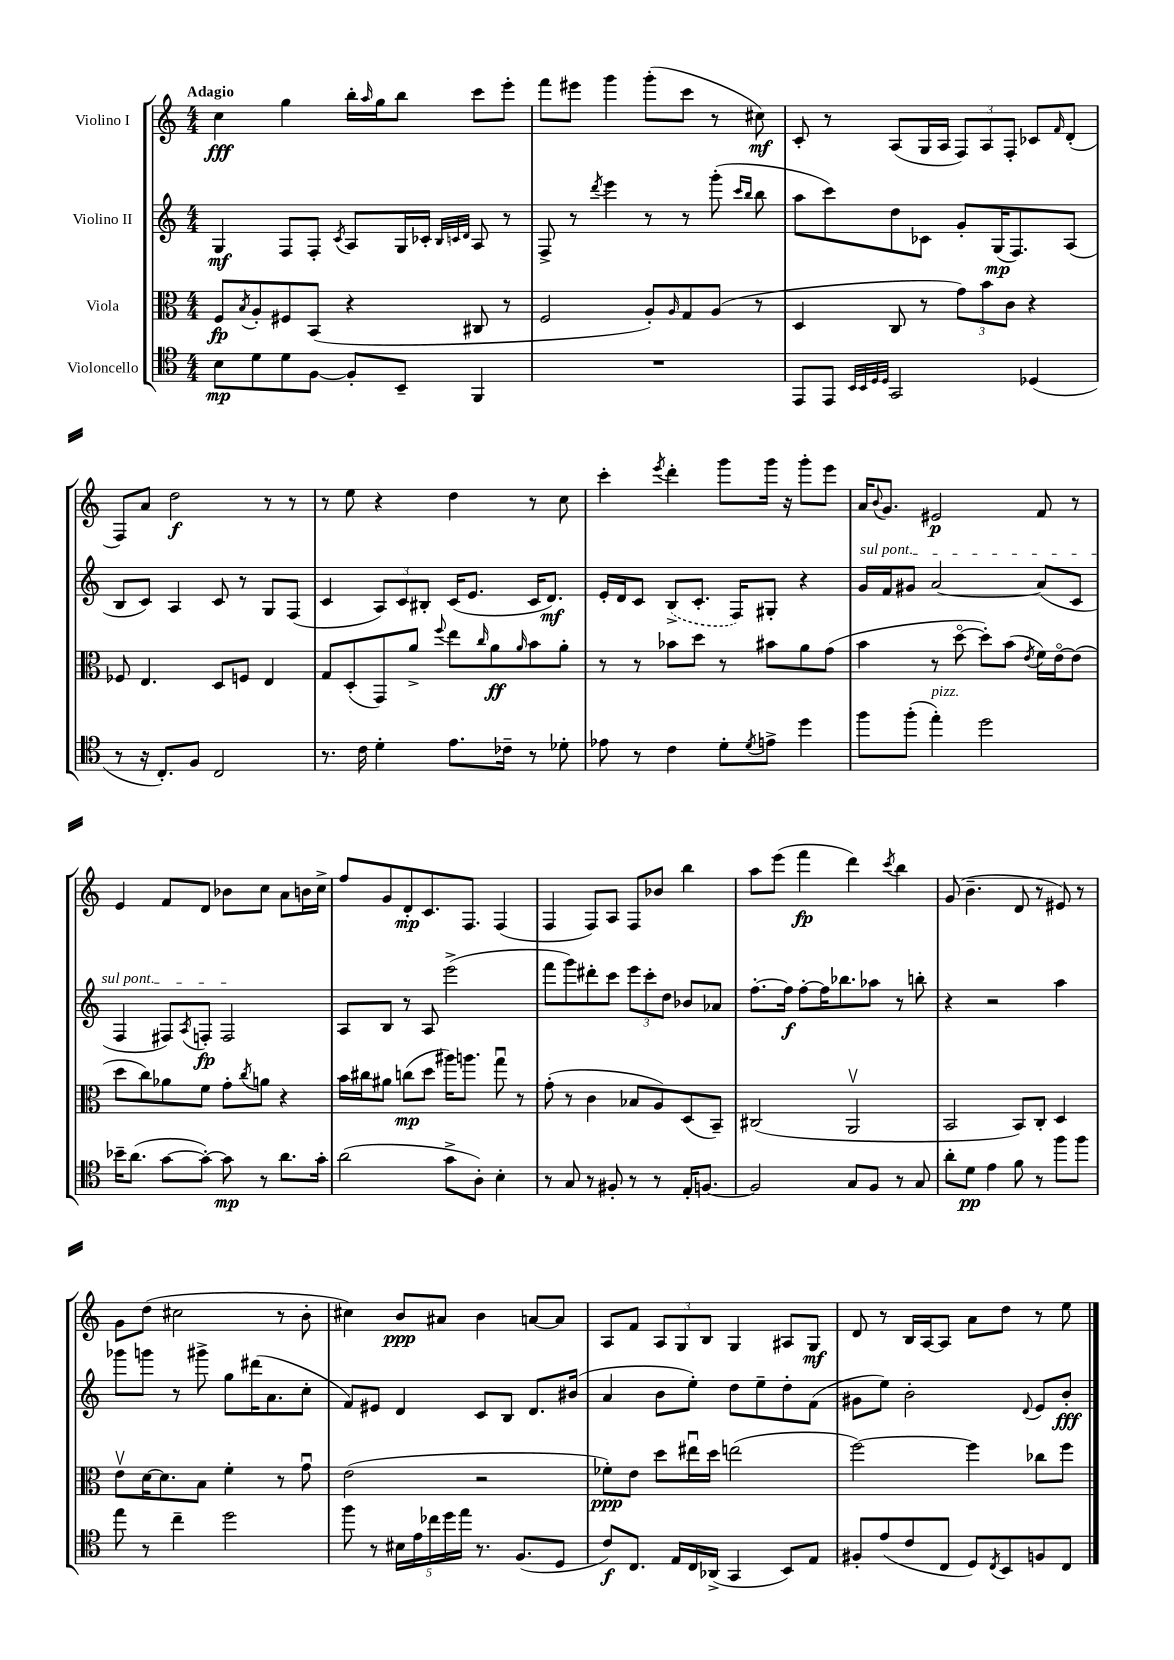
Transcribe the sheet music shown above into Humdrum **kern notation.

**kern	**kern	**kern	**kern
*staff4	*staff3	*staff2	*staff1
*clefC4	*clefC3	*clefG2	*clefG2
*k[]	*k[]	*k[]	*k[]
*M4/4	*M4/4	*M4/4	*M4/4
8B	8F	4G	4cc
.	8qB	.	.
8d	8A'	.	.
8d	8F#	8F	4gg
[8F	(8BB	8F'	.
.	.	8qc	.
8F']	4r	8A	16bb'
.	.	.	16qqaa
.	.	.	16gg
8BB~	.	16G	8bb
.	.	16c-'	.
.	.	32qqB	.
.	.	32qqc	.
.	.	32qqd	.
4FF	8C#	8A	8ccc
.	8r	8r	8eee'
=	=	=	=
1r	2F	8F^	8fff
.	.	8r	8eee#
.	.	8qddd	.
.	.	4eee	4ggg
.	8A')	8r	(8ggg'
.	16qqA	.	.
.	8G	8r	8ccc
.	(8A	(8ggg'	8r
.	.	16qqccc	.
.	.	16qqbb	.
.	8r	8bb	8cc#)
=	=	=	=
8EE	4D	8aa	8c'
8EE	.	8ccc)	8r
32qqBB	.	.	.
32qqBB	.	.	.
32qqD	.	.	.
32qqD	.	.	.
2GG	8C	8dd	(8A
.	8r	8c-	16G
.	.	.	16A
.	12g)	8g'	12F)
.	12b	.	12A
.	.	(16G	.
.	12c	.	12F'
.	.	8.F)	.
(4D-	4r	.	8c-
.	.	.	16qqf
.	.	(8A	(8d'
=	=	=	=
8r	8F-	8B	8F)
16r	4.E	8c)	8a
8.C')	.	.	.
.	.	4A	2dd
8F	.	.	.
2C	8D	8c	.
.	8F	8r	.
.	4E	8G	8r
.	.	(8F	8r
=	=	=	=
8.r	8G	4c	8r
.	(8D'	.	8ee
16c	.	.	.
4d'	8GG)	12A)	4r
.	.	12c	.
.	8a^	.	.
.	.	12B#'	.
.	8qqff	.	.
8.e	8ee	(16c	4dd
.	.	8.e	.
.	16qqcc	.	.
.	8a	.	.
16c-~	.	.	.
.	16qqa	.	.
8r	8b	16c	8r
.	.	8.d)	.
8d-'	8a'	.	8cc
=	=	=	=
8e-	8r	16e'	4ccc'
.	.	16d	.
8r	8r	8c	.
.	.	.	8qeee
4c	8b-	(8B^	4ddd'
.	8dd	8.c'	.
8d'	8r	.	8ggg
.	.	16F)	.
8qd	.	.	.
8e^	8b#	8G#'	16ggg
.	.	.	16r
4dd	8a	4r	8ggg'
.	(8g	.	8eee
=	=	=	=
8ff	4b	16g	16a
.	.	.	8qqb
.	.	16f	8.g
(8ff'	.	8g#	.
4ee')	8r	[2a	2e#
.	[8ddo	.	.
2dd	8dd'])	.	.
.	(8b	.	.
.	8qe	.	.
.	16f)	(8a]	8f
.	[16eo	.	.
.	(8e]	8c	8r
=	=	=	=
16b-~	8dd	4F	4e
(8.a	.	.	.
.	8cc)	.	.
[8g	8a-	8F#)	8f
.	.	8qA	.
8g'_)	8f	8F'	8d
8g]	8g'	2F	8b-
.	8qcc	.	.
8r	8a	.	8cc
8.a	4r	.	8a
.	.	.	16b
16g'	.	.	16cc^
=	=	=	=
(2a	16b	8A	8ff
.	16cc#	.	.
.	8a#	8B	8g
.	(8cc	8r	8d'
.	8dd	8A	8.c
8g^	16aa#)	(2eee^	.
.	8.aa	.	8.F
8A')	.	.	.
4B'	8ggu	.	(4F
.	8r	.	.
=	=	=	=
8r	(8g'	8fff	4F
8G	8r	8ggg)	.
8r	4c	8ddd#'	8F)
8F#'	.	8ccc	8A
8r	8B-	12eee	8F
.	.	12ccc'	.
8r	8A)	.	8b-
.	.	12dd	.
16E'	(8D	8b-	4bb
[8.F	.	.	.
.	8BB~)	8a-	.
=	=	=	=
2F]	(2C#	[8.ff'	8aa
.	.	.	(8eee
.	.	16ff]	.
.	.	[8ff'	4fff
.	.	16ff]	.
.	.	8.bb-	.
8G	2AAv	.	4ddd)
8F	.	8aa-	.
.	.	.	8qccc
8r	.	8r	4bb
8G	.	8bb'	.
=	=	=	=
8a'	2BB	4r	(8g
8d	.	.	4.b~
4e	.	2r	.
8f	8BB)	.	8d
8r	8C'	.	8r
8ff	4D	4aa	8e#)
8ff	.	.	8r
=	=	=	=
8ee	8ev	8ggg-	8g
8r	[16d	8ggg	(8dd
.	8.d]	.	.
4cc~	.	8r	2cc#
.	8B	8ggg#^	.
2dd	4f'	8gg	.
.	.	(16ddd#	.
.	.	8.a	.
.	8r	.	8r
.	8gu	8cc'	8b'
=	=	=	=
8ff	(2e	8f)	4cc#)
8r	.	8e#	.
20B#	.	4d	8b
20e	.	.	.
20cc-	.	.	.
.	.	.	8a#
20dd	.	.	.
20ee	.	.	.
8.r	2r	8c	4b
.	.	8B	.
(8.F	.	.	.
.	.	8.d	[8a
8D	.	.	8a]
.	.	(16b#	.
=	=	=	=
8c)	8f-')	4a	8A
8.C	8e	.	8f
.	8dd	8b	12A
16E	.	.	.
.	.	.	12G
16C	16ee#u	8ee')	.
.	.	.	12B
(16AA-^	16dd	.	.
4GG	(2ee	8dd	4G
.	.	8ee~	.
8BB)	.	8dd'	8A#
8E	.	(8f	8G
=	=	=	=
8F#'	[2ff)	8g#	8d
(8e	.	8ee)	8r
8c	.	2b'	16B
.	.	.	[16A
8C	.	.	8A]
8D)	4ff]	.	8a
8qC	.	.	.
8BB	.	.	8dd
.	.	8qqd	.
8F	8cc-	8e	8r
8C	8ff	8b'	8ee
==	==	==	==
*-	*-	*-	*-
